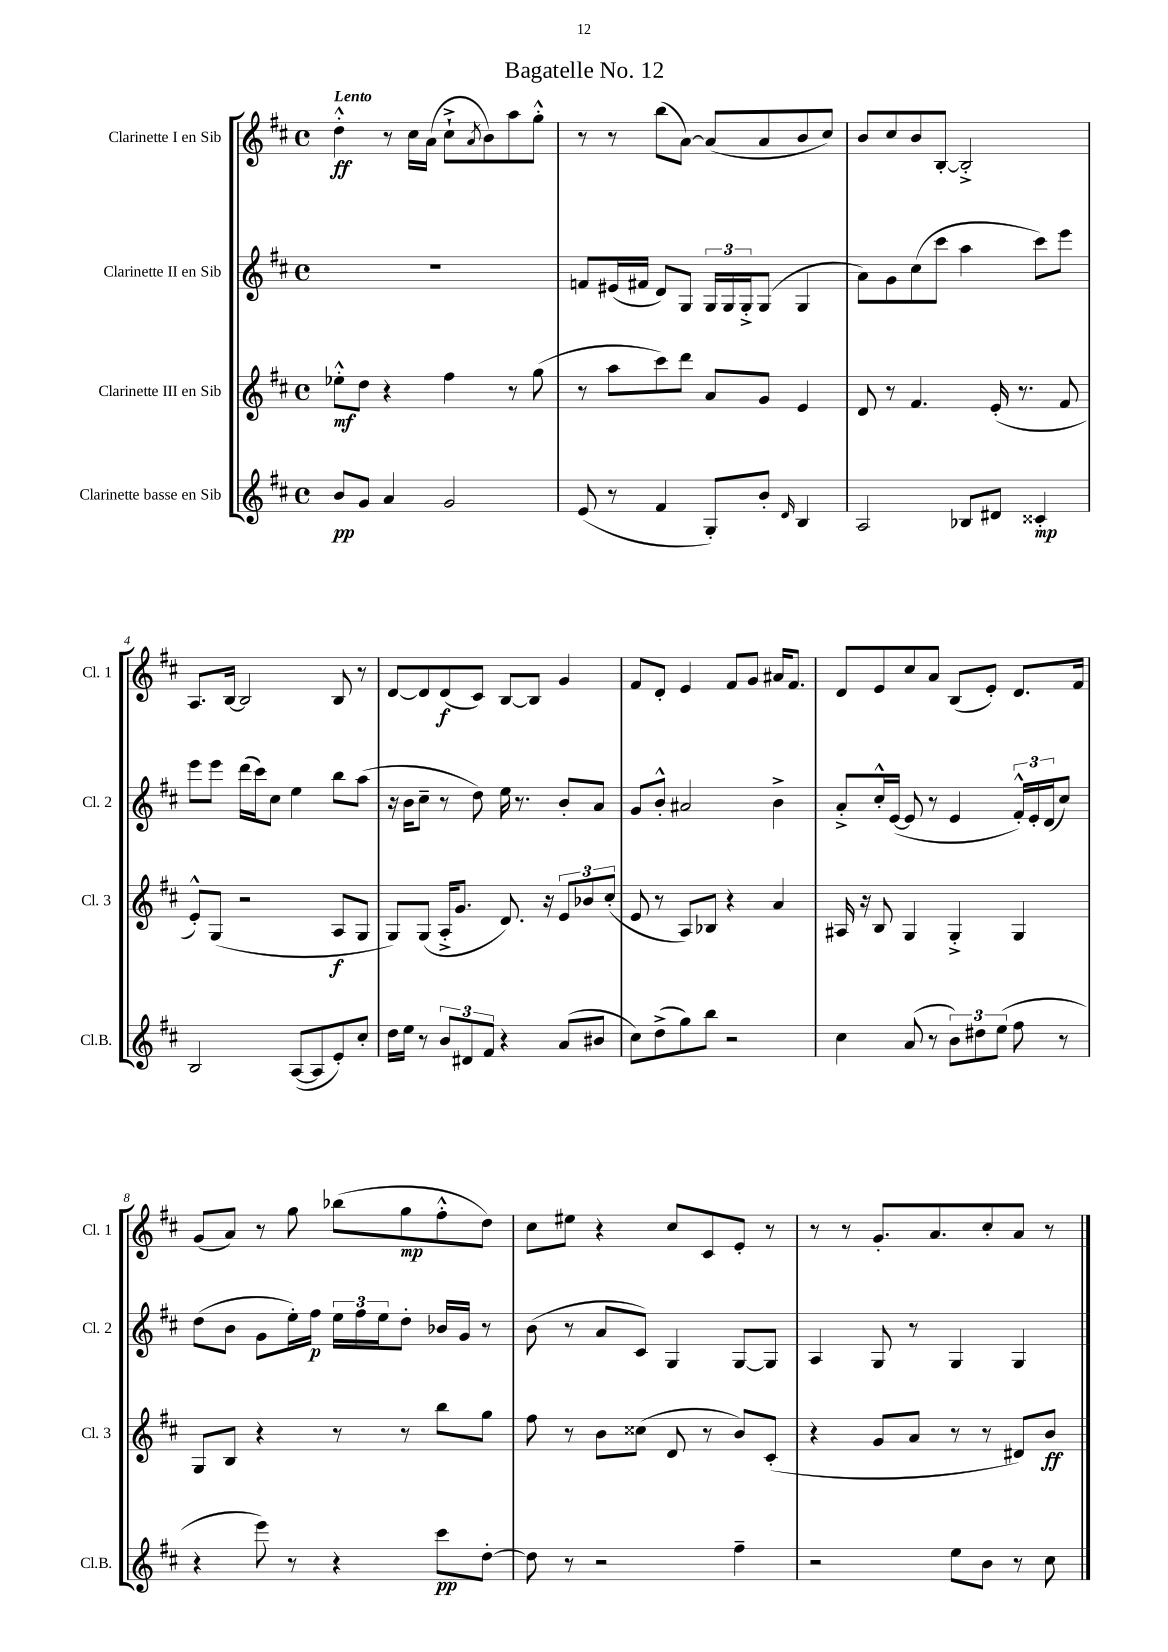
\header { title = "Bagatelle No. 12" }
<<
\new StaffGroup <<
\new Staff = "s0" \with { instrumentName = "Clarinette I en Sib" shortInstrumentName = "Cl. 1" } {
    \clef treble \key d \major \defaultTimeSignature \time 4/4 \tempo "Lento"
    d''4-.-^\ff r8 cis''16 a'16( cis''8-!-> \acciaccatura { a'8 } b'8) a''8 g''8-.-^ |
    r8 r8 b''8( a'8~) a'8( a'8 b'8 cis''8) |
    b'8 cis''8 b'8 b8~-. b2-.-> |
    a8. b16~ b2 b8 r8 |
    d'8~ d'8 d'8\f( cis'8) b8~ b8 g'4 |
    fis'8 d'8-. e'4 fis'8 g'8 ais'16 fis'8. |
    d'8 e'8 cis''8 a'8 b8( e'8-.) d'8. fis'16 |
    g'8( a'8) r8 g''8 bes''8( g''8\mp fis''8-.-^ d''8) |
    cis''8 eis''8 r4 cis''8 cis'8 e'8-. r8 |
    r8 r8 g'8.-. a'8. cis''8-. a'8 r8 \bar "|." |
}
\new Staff = "s1" \with { instrumentName = "Clarinette II en Sib" shortInstrumentName = "Cl. 2" } {
    \clef treble \key d \major \defaultTimeSignature \time 4/4
    R1 |
    f'8 eis'16( fis'16 d'8) g8 \tuplet 3/2 { g16 g16 g16-.-> } g8( g4 |
    a'8) g'8 cis''8( cis'''8 a''4 cis'''8) e'''8 |
    e'''8 e'''8 d'''16( cis'''16) cis''8 e''4 b''8 a''8( |
    r16 b'16 cis''8-- r8 d''8) e''16 r8. b'8-. a'8 |
    g'8 b'8-.-^ ais'2 b'4-> |
    a'8-.-> cis''16-.-^ e'16~( e'8 r8 e'4 \tuplet 3/2 { fis'16-.-^) e'16-. d'16( } cis''8) |
    d''8( b'8 g'8 e''16-.) fis''16\p \tuplet 3/2 { e''16 fis''16 e''16 } d''8-. bes'16 g'16 r8 |
    b'8( r8 a'8 cis'8) g4 g8~ g8 |
    a4 g8 r8 g4 g4 \bar "|." |
}
\new Staff = "s2" \with { instrumentName = "Clarinette III en Sib" shortInstrumentName = "Cl. 3" } {
    \clef treble \key d \major \defaultTimeSignature \time 4/4
    ees''8-.-^\mf d''8 r4 fis''4 r8 g''8( |
    r8 a''8 cis'''8) d'''8 a'8 g'8 e'4 |
    d'8 r8 fis'4. e'16-.( r8. fis'8 |
    e'8-.-^) g8( r2 a8\f g8 |
    g8) g8( a16-.-> g'8. d'8.) r16 \tuplet 3/2 { e'8 bes'8 cis''8-.( } |
    e'8 r8 a8) bes8 r4 a'4 |
    ais16 r16 b8 g4 g4-.-> g4 |
    g8 b8 r4 r8 r8 b''8 g''8 |
    fis''8 r8 b'8 cisis''8( d'8 r8 b'8) cis'8-.( |
    r4 g'8 a'8 r8 r8 dis'8) b'8\ff \bar "|." |
}
\new Staff = "s3" \with { instrumentName = "Clarinette basse en Sib" shortInstrumentName = "Cl.B." } {
    \clef treble \key d \major \defaultTimeSignature \time 4/4
    b'8\pp g'8 a'4 g'2 |
    e'8( r8 fis'4 g8-.) b'8-. \grace { d'16 } b4 |
    a2 bes8 dis'8 cisis'4-.\mp |
    b2 a8~( a8 e'8-.) cis''8-. |
    d''16 e''16 r8 \tuplet 3/2 { b'8 dis'8 fis'8 } r4 a'8( bis'8 |
    cis''8) d''8->( g''8) b''8 r2 |
    cis''4 a'8( r8 \tuplet 3/2 { b'8) dis''8 e''8( } fis''8 r8 |
    r4 e'''8) r8 r4 cis'''8\pp d''8~-. |
    d''8 r8 r2 fis''4-- |
    r2 e''8 b'8 r8 cis''8 \bar "|." |
}
>>
>>
